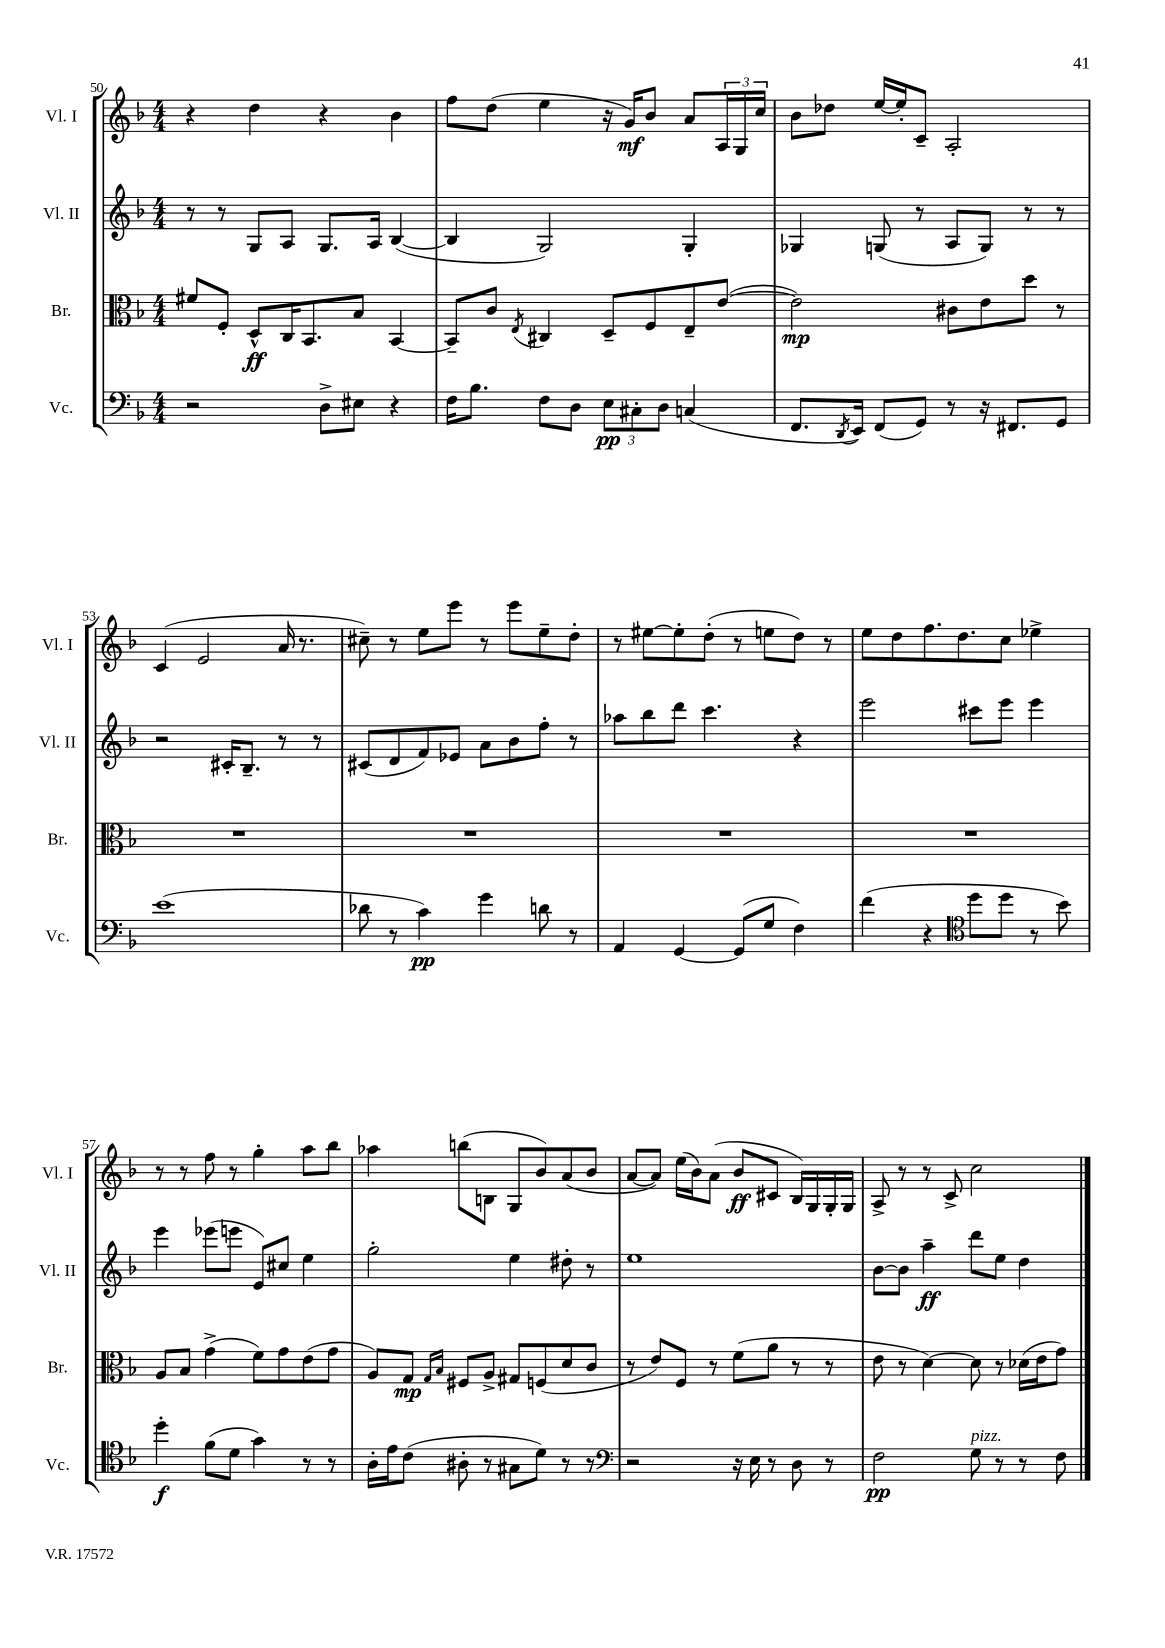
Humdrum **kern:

**kern	**dynam	**kern	**dynam	**kern	**dynam	**kern	**dynam
*part4	*part4	*part3	*part3	*part2	*part2	*part1	*part1
*staff4	*staff4	*staff3	*staff3	*staff2	*staff2	*staff1	*staff1
*I"Vc.	*	*I"Br.	*	*I"Vl. II	*	*I"Vl. I	*
*I'Vc.	*	*I'Br.	*	*I'Vl. II	*	*I'Vl. I	*
*clefF4	*	*clefC3	*	*clefG2	*	*clefG2	*
*k[b-]	*	*k[b-]	*	*k[b-]	*	*k[b-]	*
*M4/4	*	*M4/4	*	*M4/4	*	*M4/4	*
=50	=50	=50	=50	=50	=50	=50	=50
2r	.	8f#X/L	.	8r	.	4r	.
.	.	8F'/J	.	8r	.	.	.
.	.	8D^^/L	ff	8G/L	.	4dd\	.
.	.	16C/K	.	8A/J	.	.	.
.	.	8.BB-/	.	.	.	.	.
8D^\L	.	.	.	8.G/L	.	4r	.
8E#X\J	.	8B-/J	.	.	.	.	.
.	.	.	.	16A/Jk	.	.	.
4r	.	[4BB-/	.	([4B-/	.	4b-\	.
=51	=51	=51	=51	=51	=51	=51	=51
16F\KL	.	8BB-~/L]	.	4B-/]	.	8ff\L	.
8.B-\J	.	.	.	.	.	.	.
.	.	8c/J	.	.	.	(8dd\J	.
.	.	8qE/	.	.	.	.	.
8F\L	.	4C#X/	.	2G/)	.	4ee\	.
8D\J	.	.	.	.	.	.	.
12E\L	pp	8D~/L	.	.	.	16r	.
.	.	.	.	.	.	16g/KL)	mf
12C#X'\	.	.	.	.	.	.	.
.	.	8F/	.	.	.	8b-/J	.
12D\J	.	.	.	.	.	.	.
(4Cn/	.	8E~/	.	4G'/	.	8a/L	.
.	.	([8e/J	.	.	.	24A/L	.
.	.	.	.	.	.	24G/	.
.	.	.	.	.	.	24cc/JJ	.
=52	=52	=52	=52	=52	=52	=52	=52
8.FF/L	.	2e\])	mp	4G-X/	.	8b-\L	.
.	.	.	.	.	.	8dd-X\J	.
8qDD/	.	.	.	.	.	.	.
16EE/Jk)	.	.	.	.	.	.	.
(8FF/L	.	.	.	(8Gn/	.	[16ee/LL	.
.	.	.	.	.	.	16ee'/J]	.
8GG/J)	.	.	.	8r	.	8c~/J	.
8r	.	8c#X\L	.	8A/L	.	2A'/	.
16r	.	8e\	.	8G/J)	.	.	.
8.FF#X/L	.	.	.	.	.	.	.
.	.	8dd\J	.	8r	.	.	.
8GG/J	.	8r	.	8r	.	.	.
!!LO:LB:g=z
=53	=53	=53	=53	=53	=53	=53	=53
(1e	.	1r	.	2r	.	(4c/	.
.	.	.	.	.	.	2e/	.
.	.	.	.	16c#X'/KL	.	.	.
.	.	.	.	8.B-~/J	.	.	.
.	.	.	.	8r	.	16a/	.
.	.	.	.	.	.	8.r	.
.	.	.	.	8r	.	.	.
=54	=54	=54	=54	=54	=54	=54	=54
8d-X\	.	1r	.	(8c#X/L	.	8cc#X~\)	.
8r	.	.	.	8d/	.	8r	.
4c\)	pp	.	.	8f/)	.	8ee\L	.
.	.	.	.	8e-X/J	.	8eee\J	.
4g\	.	.	.	8a\L	.	8r	.
.	.	.	.	8b-\	.	8eee\L	.
8dn\	.	.	.	8ff'\J	.	8ee~\	.
8r	.	.	.	8r	.	8dd'\J	.
=55	=55	=55	=55	=55	=55	=55	=55
4AA/	.	1r	.	8aa-X\L	.	8r	.
.	.	.	.	8bb-\	.	[8ee#X\L	.
[4GG/	.	.	.	8ddd\J	.	8ee#'\]	.
.	.	.	.	4.ccc\	.	(8dd'\J	.
(8GG/L]	.	.	.	.	.	8r	.
8G/J	.	.	.	.	.	8een\L	.
4F\)	.	.	.	4r	.	8dd\J)	.
.	.	.	.	.	.	8r	.
=56	=56	=56	=56	=56	=56	=56	=56
(4f\	.	1r	.	2eee\	.	8ee\L	.
.	.	.	.	.	.	8dd\	.
4r	.	.	.	.	.	8.ff\	.
.	.	.	.	.	.	8.dd\	.
*clefC4	*	*	*	*	*	*	*
8dd\L	.	.	.	8ccc#X\L	.	.	.
8dd\J	.	.	.	8eee\J	.	8cc\J	.
8r	.	.	.	4eee\	.	4ee-X^\	.
8b-\)	.	.	.	.	.	.	.
!!LO:LB:g=z
=57	=57	=57	=57	=57	=57	=57	=57
4dd'\	f	8A/L	.	4eee\	.	8r	.
.	.	8B-/J	.	.	.	8r	.
(8f\L	.	(4g^\	.	(8eee-X\L	.	8ff\	.
8d\J	.	.	.	8eeen\J	.	8r	.
4g\)	.	8f\L)	.	8e/L)	.	4gg'\	.
.	.	8g\	.	8cc#X/J	.	.	.
8r	.	(8e\	.	4ee\	.	8aa\L	.
8r	.	8g\J	.	.	.	8bb-\J	.
=58	=58	=58	=58	=58	=58	=58	=58
16A'\LL	.	8A/L)	.	2gg'\	.	4aa-X\	.
16e\J	.	.	.	.	.	.	.
(8c\J	.	8G/J	mp	.	.	.	.
.	.	16qqG/LL	.	.	.	.	.
.	.	16qqB-/JJ	.	.	.	.	.
8A#X'\	.	8F#X/L	.	.	.	(8bbn\L	.
8r	.	8A^/J	.	.	.	8Bn\J	.
8G#X\L	.	8G#X/L	.	4ee\	.	8G/L	.
8d\J)	.	(8Fn/	.	.	.	8b-/)	.
8r	.	8d/	.	8dd#X'\	.	(8a/	.
8r	.	8c/J	.	8r	.	8b-/J	.
=59	=59	=59	=59	=59	=59	=59	=59
*clefF4	*	*	*	*	*	*	*
2r	.	8r	.	1ee	.	[8a/L	.
.	.	8e/L)	.	.	.	8a/J])	.
.	.	8F/J	.	.	.	(16ee\LL	.
.	.	.	.	.	.	16b-\J)	.
.	.	8r	.	.	.	(8a\J	.
16r	.	(8f\L	.	.	.	8b-/L	ff
16E\	.	.	.	.	.	.	.
8r	.	8a\J	.	.	.	8c#X/J	.
8D\	.	8r	.	.	.	16B-/LL)	.
.	.	.	.	.	.	16G/	.
8r	.	8r	.	.	.	16G'/	.
.	.	.	.	.	.	16G/JJ	.
=60	=60	=60	=60	=60	=60	=60	=60
2F\	pp	8e\	.	[8b-\L	.	8A^/	.
.	.	8r	.	8b-\J]	.	8r	.
.	.	[4d\)	.	4aa~\	ff	8r	.
.	.	.	.	.	.	8c^/	.
!LO:TX:a:i:t=pizz.	!	!	!	!	!	!	!
8G\	.	8d\]	.	8ddd\L	.	2cc\	.
8r	.	8r	.	8ee\J	.	.	.
8r	.	(16d-X\LL	.	4dd\	.	.	.
.	.	16e\J	.	.	.	.	.
8F\	.	8g\J)	.	.	.	.	.
==	==	==	==	==	==	==	==
*-	*-	*-	*-	*-	*-	*-	*-
